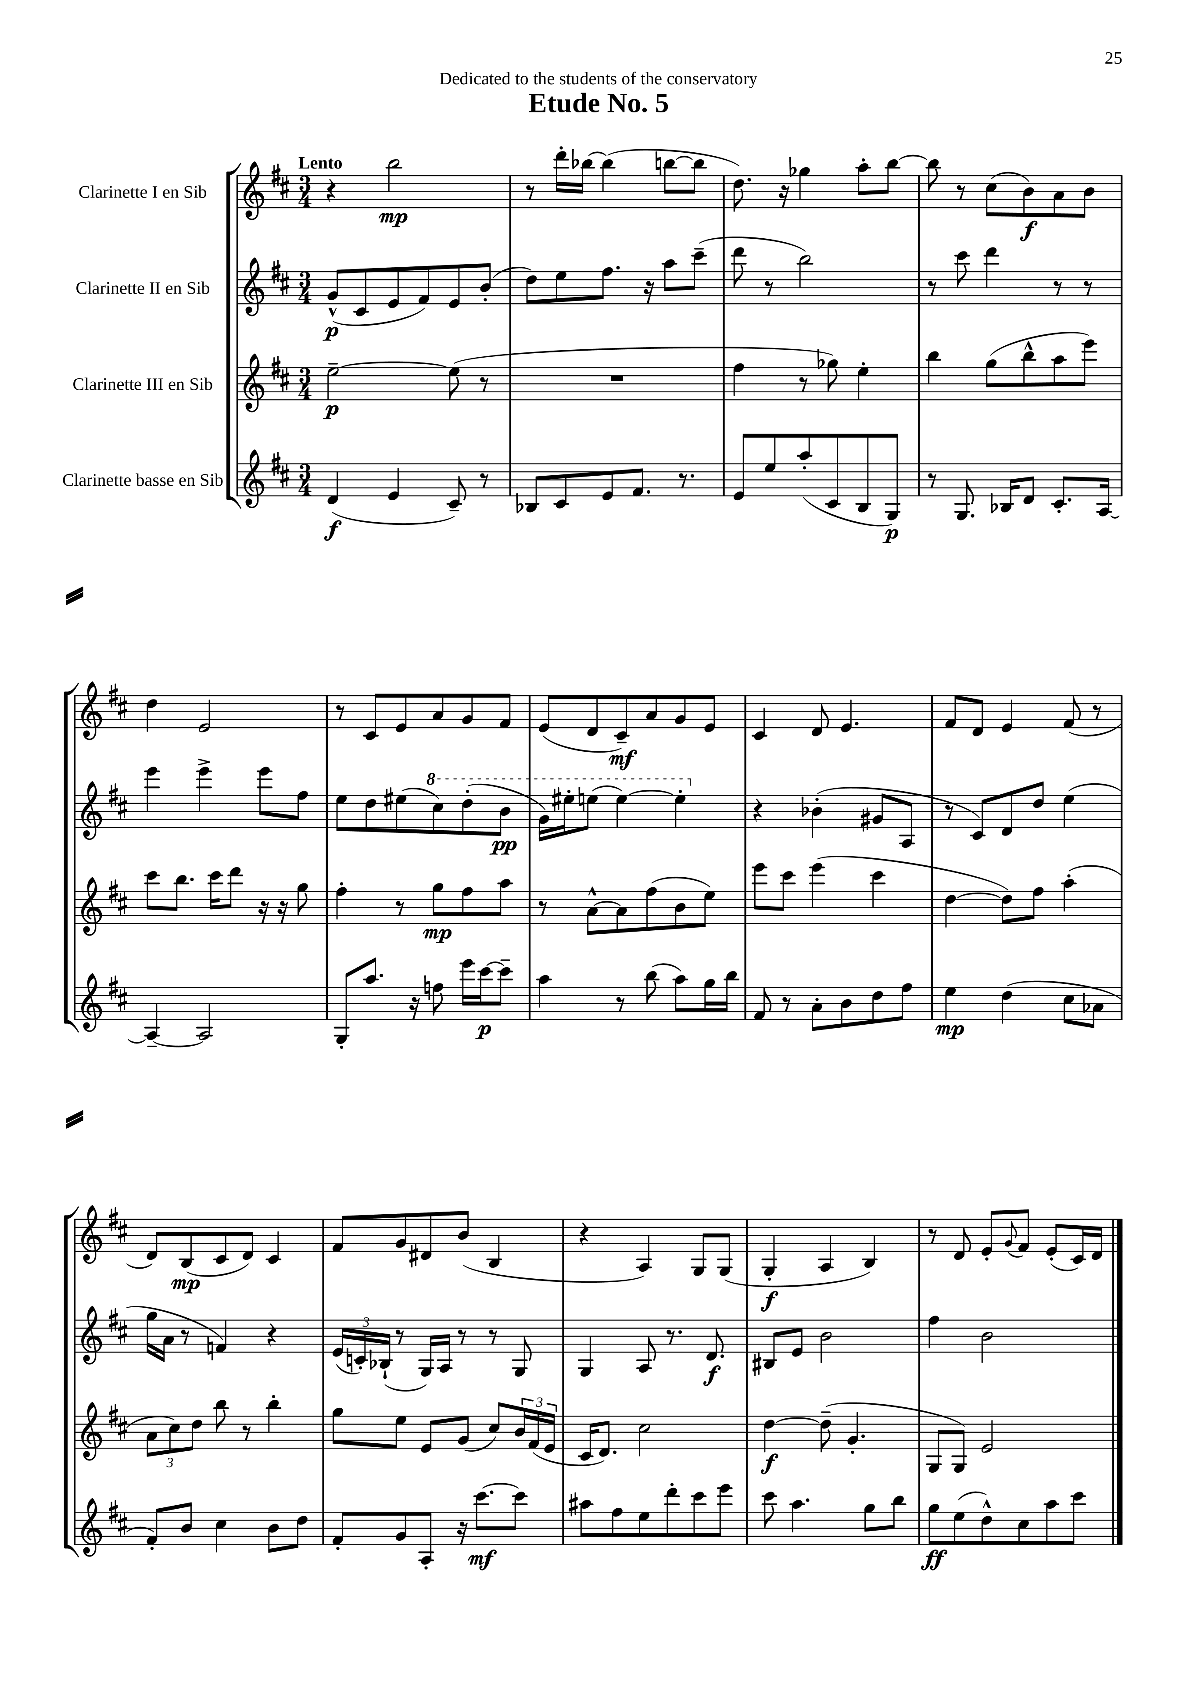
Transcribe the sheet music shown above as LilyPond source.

\header { title = "Etude No. 5" dedication = "Dedicated to the students of the conservatory" }
<<
\new StaffGroup <<
\new Staff = "s0" \with { instrumentName = "Clarinette I en Sib" } {
    \clef treble \key d \major \numericTimeSignature \time 3/4 \tempo "Lento"
    r4 b''2\mp |
    r8 d'''16-. bes''16~ bes''4( b''8~ b''8 |
    d''8.) r16 ges''4 a''8-. b''8~ |
    b''8 r8 cis''8( b'8\f) a'8 b'8 |
    d''4 e'2 |
    r8 cis'8 e'8 a'8 g'8 fis'8 |
    e'8( d'8 cis'8--\mf) a'8 g'8 e'8 |
    cis'4 d'8 e'4. |
    fis'8 d'8 e'4 fis'8( r8 |
    d'8) b8\mp( cis'8 d'8) cis'4 |
    fis'8 g'8 dis'8 b'8( b4 |
    r4 a4) g8 g8( |
    g4-.\f a4 b4) |
    r8 d'8 e'8-. \appoggiatura { g'8 } fis'8 e'8-.( cis'16) d'16 \bar "|." |
}
\new Staff = "s1" \with { instrumentName = "Clarinette II en Sib" } {
    \clef treble \key d \major \numericTimeSignature \time 3/4
    g'8-^\p( cis'8 e'8 fis'8) e'8 b'8-.( |
    d''8) e''8 fis''8. r16 a''8 cis'''8--( |
    d'''8 r8 b''2) |
    r8 cis'''8 d'''4 r8 r8 |
    e'''4 e'''4-> e'''8 fis''8 |
    e''8 d''8 eis''8( \ottava #1 cis'''8) d'''8-.( b''8\pp |
    g''16) eis'''16-. e'''8( e'''4~) e'''4-. \ottava #0 |
    r4 bes'4-.( gis'8 a8 |
    r8 cis'8) d'8 d''8 e''4( |
    g''16 a'16 r8 f'4) r4 |
    \tuplet 3/2 { e'16( c'16-.) bes16-!( } r8 g16) a16 r8 r8 g8 |
    g4 a8 r8. d'8.\f |
    bis8 e'8 b'2 |
    fis''4 b'2 \bar "|." |
}
\new Staff = "s2" \with { instrumentName = "Clarinette III en Sib" } {
    \clef treble \key d \major \numericTimeSignature \time 3/4
    e''2~--\p e''8( r8 |
    R2. |
    fis''4 r8 ges''8) e''4-. |
    b''4 g''8( b''8-^ a''8 e'''8) |
    cis'''8 b''8. cis'''16 d'''8 r16 r16 g''8 |
    fis''4-. r8 g''8\mp fis''8 a''8 |
    r8 a'8~-^ a'8 fis''8( b'8 e''8) |
    e'''8 cis'''8 e'''4( cis'''4 |
    d''4~ d''8) fis''8 a''4-.( |
    \tuplet 3/2 { a'8 cis''8) d''8 } b''8 r8 b''4-. |
    g''8 e''8 e'8 g'8( cis''8) \tuplet 3/2 { b'16 fis'16( e'16 } |
    cis'16 d'8.) cis''2 |
    d''4~\f d''8--( g'4.-. |
    g8 g8) e'2 \bar "|." |
}
\new Staff = "s3" \with { instrumentName = "Clarinette basse en Sib" } {
    \clef treble \key d \major \numericTimeSignature \time 3/4
    d'4\f( e'4 cis'8--) r8 |
    bes8 cis'8 e'8 fis'8. r8. |
    e'8 e''8 a''8-.( cis'8 b8 g8\p) |
    r8 g8. bes16 d'8 cis'8.-. a16~ |
    a4~-- a2 |
    g8-. a''8. r16 f''8 e'''16 cis'''16~\p cis'''8-- |
    a''4 r8 b''8( a''8) g''16 b''16 |
    fis'8 r8 a'8-. b'8 d''8 fis''8 |
    e''4\mp d''4( cis''8 aes'8 |
    fis'8-.) b'8 cis''4 b'8 d''8 |
    fis'8-. g'8 a8-. r16 cis'''8.~\mf cis'''8 |
    ais''8 fis''8 e''8 d'''8-. cis'''8 e'''8 |
    cis'''8 a''4. g''8 b''8 |
    g''8\ff e''8( d''8-^) cis''8 a''8 cis'''8 \bar "|." |
}
>>
>>
\layout { \context { \Score \remove "Bar_number_engraver" } }
